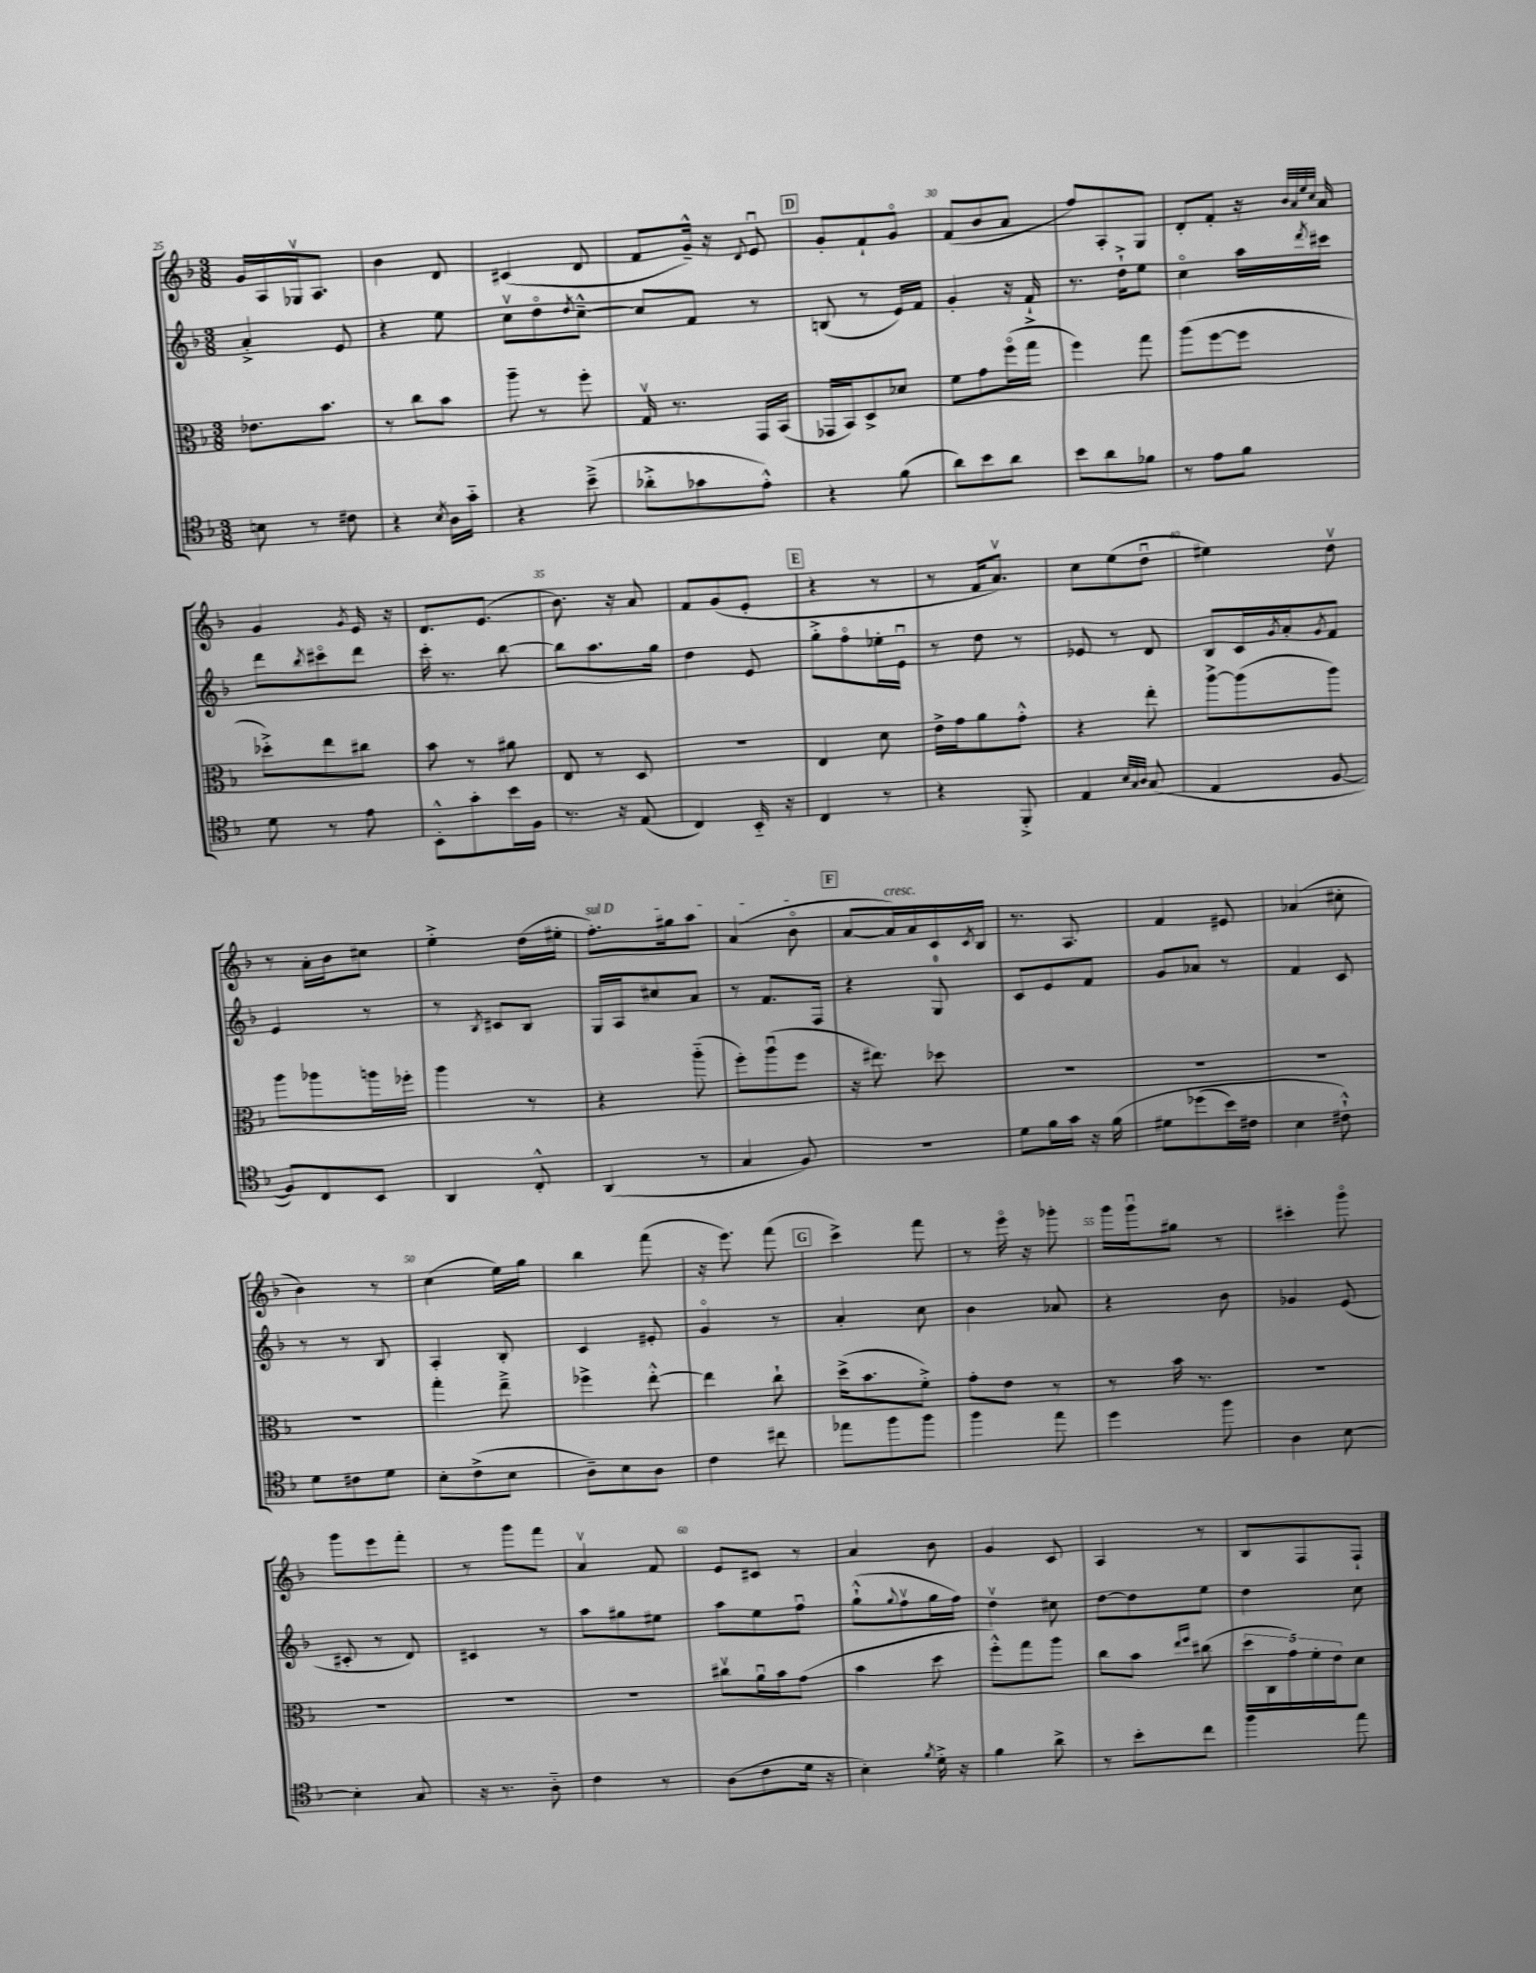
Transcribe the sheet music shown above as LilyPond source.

<<
\new StaffGroup <<
\new Staff = "s0" {
    \clef treble \key f \major \numericTimeSignature \time 3/8
    g'16 a16 ges16\upbow a8. |
    bes'4 d'8 |
    cis'4( d'8 |
    f'8 g'16---^) r16 \appoggiatura { d'8 } e'8\downbow |
    \mark \markup { \box "D" } g'8-. f'8-! g'8\flageolet |
    f'8( bes'8 a'8 |
    f''8) a8-. g8 |
    d'8-. f'8-. r16 \grace { bes'32 a'32 e''32 c''32 } a'16 |
    g'4 \acciaccatura { g'8 } e'16 r16 |
    d'8. e'8.( |
    bes'8.) r16 a'8 |
    f'8 g'8( e'8-. |
    \mark \markup { \box "E" } r4 r8 |
    r8 f'16 a'8.\upbow) |
    c''8 e''8( d''8\downbow |
    eis''4) d''8\upbow |
    r8 a'16-. bes'16 cis''8 |
    e''4-.-> d''16( eis''16-. |
    \once \override TextSpanner.bound-details.left.text = \markup { \italic "sul D" } f''8.-.\startTextSpan) gis''16 a''8 |
    a'4( bes'8\flageolet\stopTextSpan |
    \mark \markup { \box "F" } a'8~ a'16^\markup { \italic "cresc." }) a'16 c'16 \acciaccatura { c'8 } bes16 |
    r8. a8. |
    f'4 eis'8 |
    aes'4( cis''8-. |
    bes'4) r8 |
    c''4( e''16) g''16 |
    bes''4 f'''8( |
    r16 e'''8.) f'''8( |
    \mark \markup { \box "G" } c'''4->) f'''8 |
    r8 e'''16\flageolet r16 ges'''8-. |
    g'''16 g'''16\downbow gis''8 r8 |
    cis'''4-. g'''8\flageolet |
    g'''8 e'''8 f'''8-. |
    r8 g'''8 f'''8 |
    a'4\upbow f'8 |
    e'8 cis'8 r8 |
    a'4 bes'8 |
    g'4 c'8 |
    a4 r8 |
    bes8 f8 f8-! \bar "|." |
}
\new Staff = "s1" {
    \clef treble \key f \major \numericTimeSignature \time 3/8
    a'4-.-> e'8 |
    r4 e''8 |
    c''8\upbow d''8\flageolet \acciaccatura { d''8 } c''8~---^ |
    c''8 f'8 r8 |
    \mark \markup { \box "D" } b8( r8 e'16) f'16 |
    g'4-. r16 f'16-!-> |
    r8. d''16-!-> e''8 |
    c''4\flageolet a''16 \acciaccatura { d'''8 } cis'''16 |
    d'''8 \acciaccatura { bes''8 } cis'''8\flageolet d'''8 |
    c'''16-. r8. bes''8~ |
    bes''8 a''8. g''16 |
    d''4 e'8 |
    \mark \markup { \box "E" } g''8-.-> f''8\flageolet ees''16-. e'16\downbow |
    r8 d''8 r8 |
    ees'8 r8 d'8 |
    bes8 c'16 \acciaccatura { g'8 } a'16-. \acciaccatura { g'8 } f'8 |
    e'4 r8 |
    r8 \acciaccatura { bes8 } cis'8 bes8 |
    g16 a16 cis''8 a'8 |
    r8 f'8. f16 |
    \mark \markup { \box "F" } r4 g8-0 |
    c'8 e'8 f'8 |
    g'8 aes'8 r8 |
    f'4 c'8 |
    r8 r8 bes8 |
    a4-. bes8-. |
    c'4 eis'8-. |
    g'4\flageolet r8 |
    \mark \markup { \box "G" } a'4-. c''8 |
    bes'4 aes'8 |
    r4 bes'8 |
    ges'4 e'8( |
    cis'8-. r8 d'8) |
    cis'4 r8 |
    a''8 gis''8 eis''8 |
    a''8 e''8 f''8\downbow |
    g''8-!-^( \appoggiatura { g''8 } f''8\upbow g''16 f''16) |
    d''4\upbow cis''8 |
    d''8~ d''8 e''8 |
    d''4 c''8 \bar "|." |
}
\new Staff = "s2" {
    \clef alto \key f \major \numericTimeSignature \time 3/8
    ees'8. bes'8. |
    r8 c''8 bes'8 |
    a''8-- r8 f''8-. |
    g16\upbow r8. g,16 bes,16( |
    \mark \markup { \box "D" } ges,16 bes,16) d8-> des'8 |
    f'8 g'8 f''16\flageolet( g''16 |
    f''4) g''8 |
    a''8( f''8~ f''8 |
    des''8-.->) e''8 cis''8 |
    bes'8 r8 ais'8 |
    e8 r8 d8 |
    R4. |
    \mark \markup { \box "E" } e4 d'8 |
    e'16-> g'16 a'8 g'8-.-^ |
    r4 e''8-. |
    a''8~-> a''8( a''8) |
    a''8 aes''8 a''16 fes''16-. |
    a''4 r8 |
    r4 a''8-_( |
    f''8-.) a''8\downbow( f''8 |
    \mark \markup { \box "F" } r16 eis''8.) des''8 |
    R4. |
    R4. |
    R4. |
    R4. |
    g''4-. e''8---> |
    fes''4-> e''8~-.-^ |
    e''4 c''8-! |
    \mark \markup { \box "G" } d''16->( bes'8. f'8-.->) |
    g'8-. e'8 r8 |
    r8 bes'16 r8. |
    R4. |
    R4. |
    R4. |
    R4. |
    cis''8\upbow a'16\downbow bes'16 g'8( |
    bes'4 d''8 |
    f''8-.-^) g''8 a''8 |
    c''8 bes'8 \grace { e''16 f''16 } cis''8( |
    \tuplet 5/4 { d''16 c16 g'16) f'16-. e'16 } d'8 \bar "|." |
}
\new Staff = "s3" {
    \clef tenor \key f \major \numericTimeSignature \time 3/8
    b8 r8 cis'8 |
    r4 \acciaccatura { bes8 } a16 g'16-_ |
    r4 bes'8--->( |
    aes'8-.-> ges'8 e'8-.-^) |
    \mark \markup { \box "D" } r4 f'8( |
    a'8) bes'8 a'8 |
    bes'8 a'8 fes'8 |
    r8 e'8 f'8 |
    d'8 r8 e'8 |
    bes,8-.-^ g'8-. bes'16 f16 |
    r8. r16 e8( |
    c4) bes,16-_ r16 |
    \mark \markup { \box "E" } c4 r8 |
    r4 f,8-.-> |
    e4 \grace { bes32 g32 a32 } g8( |
    e4 f8~ |
    f8) c8 bes,8 |
    a,4 c8-.-^ |
    a,4( r8 |
    g4 f8) |
    \mark \markup { \box "F" } R4. |
    d'8 f'16 g'16 r16 f'16\( |
    dis'8 des''8( bes'16) cis'16 |
    bes4 cis'8-!-^\) |
    d'8 cis'8 d'8 |
    bes8-. c'8->( bes8 |
    a8--) bes8 a8 |
    c'4 cis''8 |
    \mark \markup { \box "G" } ees''8 f''8 f''8 |
    f''4 e''8 |
    d''4 f''8 |
    a4 bes8~ |
    bes4-. g8 |
    r16 r8. a8-_ |
    c'4 r8 |
    a8( c'8 d'16 r16 |
    bes4-.) \acciaccatura { f'8 } d'16-.-> r16 |
    f'4 a'8-> |
    r8 bes'8-. c''8 |
    f''4 e''8 \bar "|." |
}
>>
>>
\layout { \context { \Score currentBarNumber = #25 \override BarNumber.break-visibility = ##(#f #t #t) barNumberVisibility = #(every-nth-bar-number-visible 5) } }
